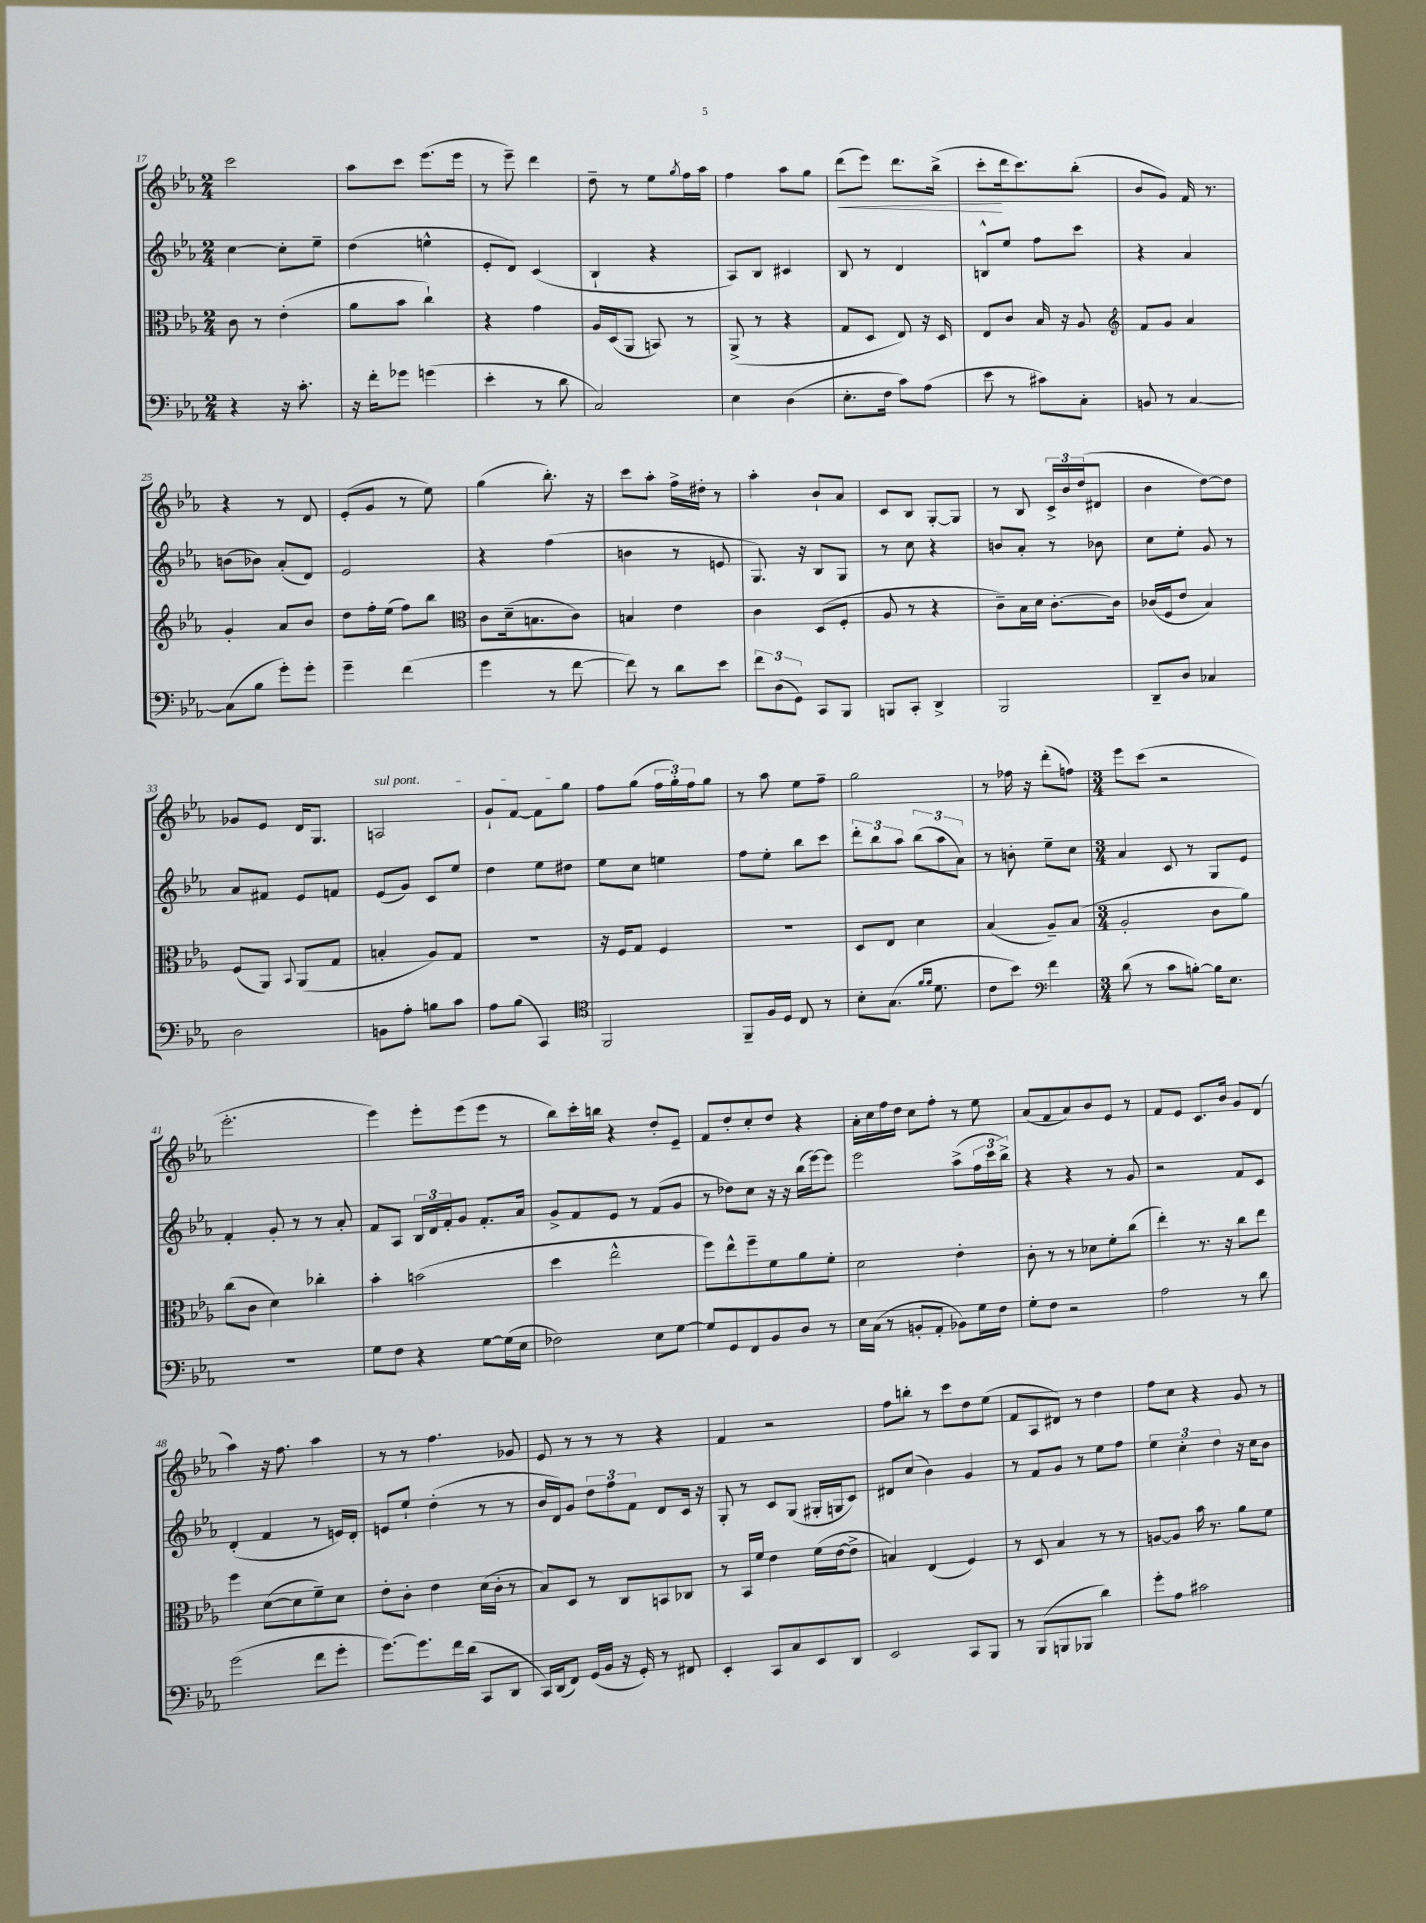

**kern	**kern	**kern	**kern	**dynam
*part4	*part3	*part2	*part1	*part1
*staff4	*staff3	*staff2	*staff1	*staff1
*clefF4	*clefC3	*clefG2	*clefG2	*
*k[b-e-a-]	*k[b-e-a-]	*k[b-e-a-]	*k[b-e-a-]	*
*M2/4	*M2/4	*M2/4	*M2/4	*
=17	=17	=17	=17	=17
4r	8c\	[4cc\	2ccc\	.
.	8r	.	.	.
16r	(4e-'\	8cc'\L]	.	.
8.c'\	.	.	.	.
.	.	8ee-~\J	.	.
=18	=18	=18	=18	=18
16r	8a-\L	(4dd\	8aa-\L	.
16f'\KL	.	.	.	.
8g-X\J	8b-\J	.	8ccc\J	.
(4gn\	4cc`\)	4een^^\	(8.eee-\L	.
.	.	.	16eee-\Jk	.
=19	=19	=19	=19	=19
4e-'\	4r	8e-'/L	8r	.
.	.	8d/J)	8eee-~\)	.
8r	4g\	(4c/	4ddd\	.
8d\	.	.	.	.
=20	=20	=20	=20	=20
2C/)	16A-/LL	4B-`/	8dd~\	.
.	(16D/J	.	.	.
.	8AA-/J	.	8r	.
.	8BBn/)	4r	8ee-\L	.
.	.	.	8qgg/	.
.	8r	.	16ff\L	.
.	.	.	16aa-\JJ	.
=21	=21	=21	=21	=21
4E-\	(8AA-^/	8A-/L)	4ff\	.
.	8r	8B-/J	.	.
(4D\	4r	4c#X/	8aa-\L	.
.	.	.	8gg\J	.
=22	=22	=22	=22	=22
!	!	!	!	!LO:HP:b
8.E-'\L	8G/L	8B-/	(8ddd\L	<
.	8D/J	8r	8eee-\J)	.
16F\Jk	.	.	.	.
8c\L)	8E-/)	4d/	8.ddd\L	.
(8A-\J	16r	.	.	.
.	16D/	.	(16bb-^\Jk	.
=23	=23	=23	=23	=23
8e-\	8E-/L	8Bn^^/L	8ccc'\L	.
8r	8c/J	8ee-/J	16ddd\k	[
.	.	.	8.ccc\)	.
8c#X\L)	16B-/	8ff\L	.	.
.	16r	.	.	.
8C'\J	8A-/	8ccc\J	(8bb-'\J	.
=24	=24	=24	=24	=24
*	*clefG2	*	*	*
8BBn/	8f/L	4r	8b-/L	.
8r	8g/J	.	8g/J)	.
[4C/	4a-/	4a-/	16f/	.
.	.	.	8.r	.
!!LO:LB:g=z
=25	=25	=25	=25	=25
(8C\L]	4g'/	(8bn\L	4r	.
8B-\J	.	8b-X\J)	.	.
8g'\L)	8a-/L	(8a-'/L	8r	.
8g'\J	8b-/J	8d/J)	8d/	.
=26	=26	=26	=26	=26
4g~\	8dd\L	2e-/	(8e-'/L	.
.	16ff'\L	.	8g/J	.
.	(16ee-\JJ	.	.	.
(4f\	8ff\L)	.	8r	.
.	8bb-\J	.	8ee-\)	.
=27	=27	=27	=27	=27
*	*clefC3	*	*	*
4g\	8c\L	4r	(4gg\	.
.	(16d~\k	.	.	.
.	8.Bn\	.	.	.
8r	.	(4ff\	8.bb-'\)	.
[8f\	8c\J)	.	.	.
.	.	.	16r	.
=28	=28	=28	=28	=28
8f\])	4Bn/	4bn\	8ccc\L	.
8r	.	.	8aa-'\J	.
8d\L	4e-\	8r	16ff^\LL	.
.	.	.	16dd#X'\JJ	.
8e-\J	.	8en/	8r	.
=29	=29	=29	=29	=29
12f\L	4c\	8.G/)	4aa-'\	.
(12D\	.	.	.	.
12GG\J)	.	.	.	.
.	.	16r	.	.
8CC/L	(8D/L	8B-/L	8b-`/L	.
8BBB-/J	8F'/J	8G/J	8a-/J	.
=30	=30	=30	=30	=30
8BBBn/L	8A-/	8r	8c/L	.
8CC'/J	8r	8cc\	8B-/J	.
4DD^/	4r	4r	[8G'/L	.
.	.	.	8G/J]	.
=31	=31	=31	=31	=31
2BBB-/	8c~\L)	8bn/L	8r	.
.	16B-\L	8a-'/J	8B-/	.
.	16d\JJ	.	.	.
.	[8.c'\L	8r	24c^/LL	.
.	.	.	24b-/	.
.	.	.	(24dd/J	.
.	.	8b-X\	8d#X/J	.
.	16c\Jk]	.	.	.
=32	=32	=32	=32	=32
8DD~/L	(16c-X/LL	8cc\L	4b-\	.
.	16F/J	.	.	.
8D/J	8e-/J	8ee-'\J	.	.
4C-X/	4B-/)	8g/	[8dd\L)	.
.	.	8r	8dd\J]	.
!!LO:LB:g=z
=33	=33	=33	=33	=33
2D\	(8F/L	8a-/L	8g-X/L	.
.	8AA-/J)	8f#X/J	8e-/J	.
.	8qqBB-/	.	.	.
.	(8AA-/L	8e-/L	16d/KL	.
.	.	.	8.G/J	.
.	8G/J	8fn/J	.	.
=34	=34	=34	=34	=34
!	!	!	!LO:TX:a:i:t=sul pont.	!
8BBn\L	4Bn'/	(8e-/L	2An/	.
8A-'\J	.	8g/J)	.	.
8Bn\L	8A-/L)	8c/L	.	.
8c\J	8G/J	8ee-/J	.	.
=35	=35	=35	=35	=35
8A-\L	2r	4dd\	8g`/L	.
(8B-\J	.	.	[8f/J	.
4CC/)	.	8ee-\L	8f\L]	.
.	.	8dd#X\J	8gg\J	.
=36	=36	=36	=36	=36
*clefC4	*	*	*	*
2FF/	16r	8ee-\L	8ff\L	.
.	16F/KL	.	.	.
.	8G/J	8cc\J	(8gg\J	.
.	4F/	4een\	24ff\LL	.
.	.	.	24gg'\)	.
.	.	.	24ff\J	.
.	.	.	8gg\J	.
=37	=37	=37	=37	=37
8FF~/L	2r	8ff\L	8r	.
16F/L	.	8ee-'\J	8aa-\	.
16D/JJ	.	.	.	.
8C/	.	8bb-\L	8ee-\L	.
8r	.	8ccc\J	8ff~\J	.
=38	=38	=38	=38	=38
8B-'\L	8D/L	12ddd'\L	2gg\	.
.	.	12bb-\	.	.
(8.G\J	8E-/J	.	.	.
.	.	12aa-\J	.	.
.	4d\	(12bb-\L	.	.
16qqf/LL	.	.	.	.
16qqf/JJ	.	.	.	.
8.d\	.	.	.	.
.	.	12aa-\	.	.
.	.	12a-\J)	.	.
=39	=39	=39	=39	=39
8c\L	(4B-/	8r	8r	.
8b-\J)	.	8bn'\	16ff-X\	.
.	.	.	16r	.
*clefF4	*	*	*	*
4f\	8A-~/L)	8ee-~\L	(8ddd'\L	.
.	(8B-/J	8cc\J	8ffn\J)	.
=40	=40	=40	=40	=40
*M3/4	*M3/4	*M3/4	*M3/4	*
(8d\	2A-'/	4a-/	8eee-\L	.
8r	.	.	(8ccc\J	.
8c\L	.	8c/	2r	.
[8Bn'\J)	.	8r	.	.
16B\KL]	8c\L	8G/L	.	.
8.E-\J	.	.	.	.
.	8a-\J)	8e-/J	.	.
!!LO:LB:g=z
=41	=41	=41	=41	=41
2.r	(8cc\L	4f'/	2.eee-'\	.
.	8c\J	.	.	.
.	4d\)	8g'/	.	.
.	.	8r	.	.
.	4cc-X'\	8r	.	.
.	.	8a-'/	.	.
=42	=42	=42	=42	=42
8G\L	4b-'\	8f/L	4eee-\)	.
8F\J	.	8A-/J	.	.
4r	(2bn\	24B-/LL	8eee-'\L	.
.	.	24d/	.	.
.	.	24f'/J	.	.
.	.	8g/J	(8eee-\	.
[8G\L	.	8.f'/L	8eee-\J	.
(16G\L]	.	.	8r	.
16E-\JJ	.	16a-/Jk	.	.
=43	=43	=43	=43	=43
2F-X\)	4dd\	8g^/L	8bb-\L)	.
.	.	8f/	16ccc'\L	.
.	.	.	16bbn\JJ	.
.	2ee-^^\	8e-/J	4r	.
.	.	8r	.	.
8E-\L	.	(8f/L	8dd'/L	.
[8G\J	.	8g/J	8e-~/J	.
=44	=44	=44	=44	=44
8G/L]	8ff\L)	8r	8f/L	.
8GG/	8ee-^^\	8dd-X\L)	8dd'/	.
8FF/	8ff~\	8cc\J	8cc'/	.
8BB-/	8f\	16r	8dd/J	.
.	.	16r	.	.
8D/J	8a-\	(16bb-\LL	4r	.
.	.	[16eee-\J)	.	.
8r	8f'\J	8eee-\J]	.	.
=45	=45	=45	=45	=45
16E-\LL	2d\	2eee-\	16a-'\LL	.
(16C\JJ	.	.	16cc\	.
8r	.	.	16ff\	.
.	.	.	16dd\JJ	.
8BBn'/L	.	.	8cc\L	.
8AA-'/J	.	.	8ff'\J	.
8BB-X\L)	4e-'\	(8aa-^\L	8r	.
16G\L	.	24ff\L	8ee-\	.
.	.	24ccc\	.	.
16F\JJ	.	.	.	.
.	.	24bb-^\JJ)	.	.
=46	=46	=46	=46	=46
8G'\L	8c'\	4r	(8a-/L	.
8F\J	8r	.	8f/	.
2r	8r	4r	8a-/)	.
.	8d-X\L	.	8b-/	.
.	8f'\	8r	8e-/J	.
.	(8cc\J	8g/	8r	.
=47	=47	=47	=47	=47
2A-\	4ee-'\)	2r	8f/L	.
.	.	.	8e-/J	.
.	8.r	.	8.c/L	.
.	16r	.	16b-/Jk	.
8r	8cc\L	8f/L	8g/L	.
8d\	8ee-\J	8c/J	(8d/J	.
!!LO:LB:g=z
=48	=48	=48	=48	=48
(2g\	4ff\	(4d'/	4aa-\)	.
.	([8d\L	4f/	16r	.
.	.	.	8.ff\	.
.	8d\]	.	.	.
8f\L	8f~\)	8r	4aa-\	.
8g'\J	8d\J	16en/LL)	.	.
.	.	16d'/JJ	.	.
=49	=49	=49	=49	=49
[8.g\L)	8e-'\L	8en/L	8r	.
.	8c'\J	8ee-`/J	8r	.
8.g\]	.	.	.	.
.	4e-\	(4dd'\	4.ff\	.
16f\L	.	.	.	.
(16d\JJ	.	.	.	.
8CC/L	(16d\LL	8r	.	.
.	16c'\JJ	.	.	.
8DD/J	8r	8r	8g-X/	.
=50	=50	=50	=50	=50
16CC/LL)	8B-/L)	16b-/LL	8e-/	.
(16DD/J	.	16d/J)	.	.
8FF/J)	8D/J	8g/J	8r	.
(16GG/LL	8r	12dd\L	8r	.
16BB-/JJ	.	.	.	.
.	.	12ff\	.	.
16r	8C/L	.	8r	.
.	.	12f\J	.	.
16GG'/)	.	.	.	.
8r	8BBn/	8d/L	4r	.
8FF#X/	8C-X/J	16c/Jk	.	.
.	.	16r	.	.
=51	=51	=51	=51	=51
4EE-'/	8r	8G'/	4f/	.
.	16BB-/LL	8r	.	.
.	16f/JJ	.	.	.
8CC/L	4e-\	8c/L	2r	.
8C/	.	(8G/J	.	.
8EE-/	(16f\LL	16G#X'/LL	.	.
.	[16e-\J	16Gn/J	.	.
8DD/J	8e-^\J]	8c/J)	.	.
=52	=52	=52	=52	=52
2EE-/	4Bn/)	8d#X/L	8ff\L	.
.	.	(8cc/J	8bbn'\J	.
.	(4E-/	4b-\)	8r	.
.	.	.	8ccc\L	.
8CC/L	4F/)	4g/	8dd\	.
8BBB-/J	.	.	(8ee-\J	.
=53	=53	=53	=53	=53
8r	8r	8r	8f/L	.
(8BBB-/L	8D/	8f/L	8A-/	.
8BBBn/	4B-/	8g/J	8d#X/J)	.
8BBB-X/J	.	8r	8r	.
4d\)	8r	8ee-\L	4dd\	.
.	8r	8ff\J	.	.
=54	=54	=54	=54	=54
8g'\L	[8An/L	6ee-\	8ff\L	.
8A-\J	8A/J]	.	8cc\J	.
.	.	6cc'\	.	.
2c#X\	16b-\	.	4r	.
.	8.r	.	.	.
.	.	6dd\	.	.
.	8a-\L	16r	8g/	.
.	.	16cc\KL	.	.
.	8f\J	8b-\J	8r	.
==	==	==	==	==
*-	*-	*-	*-	*-
